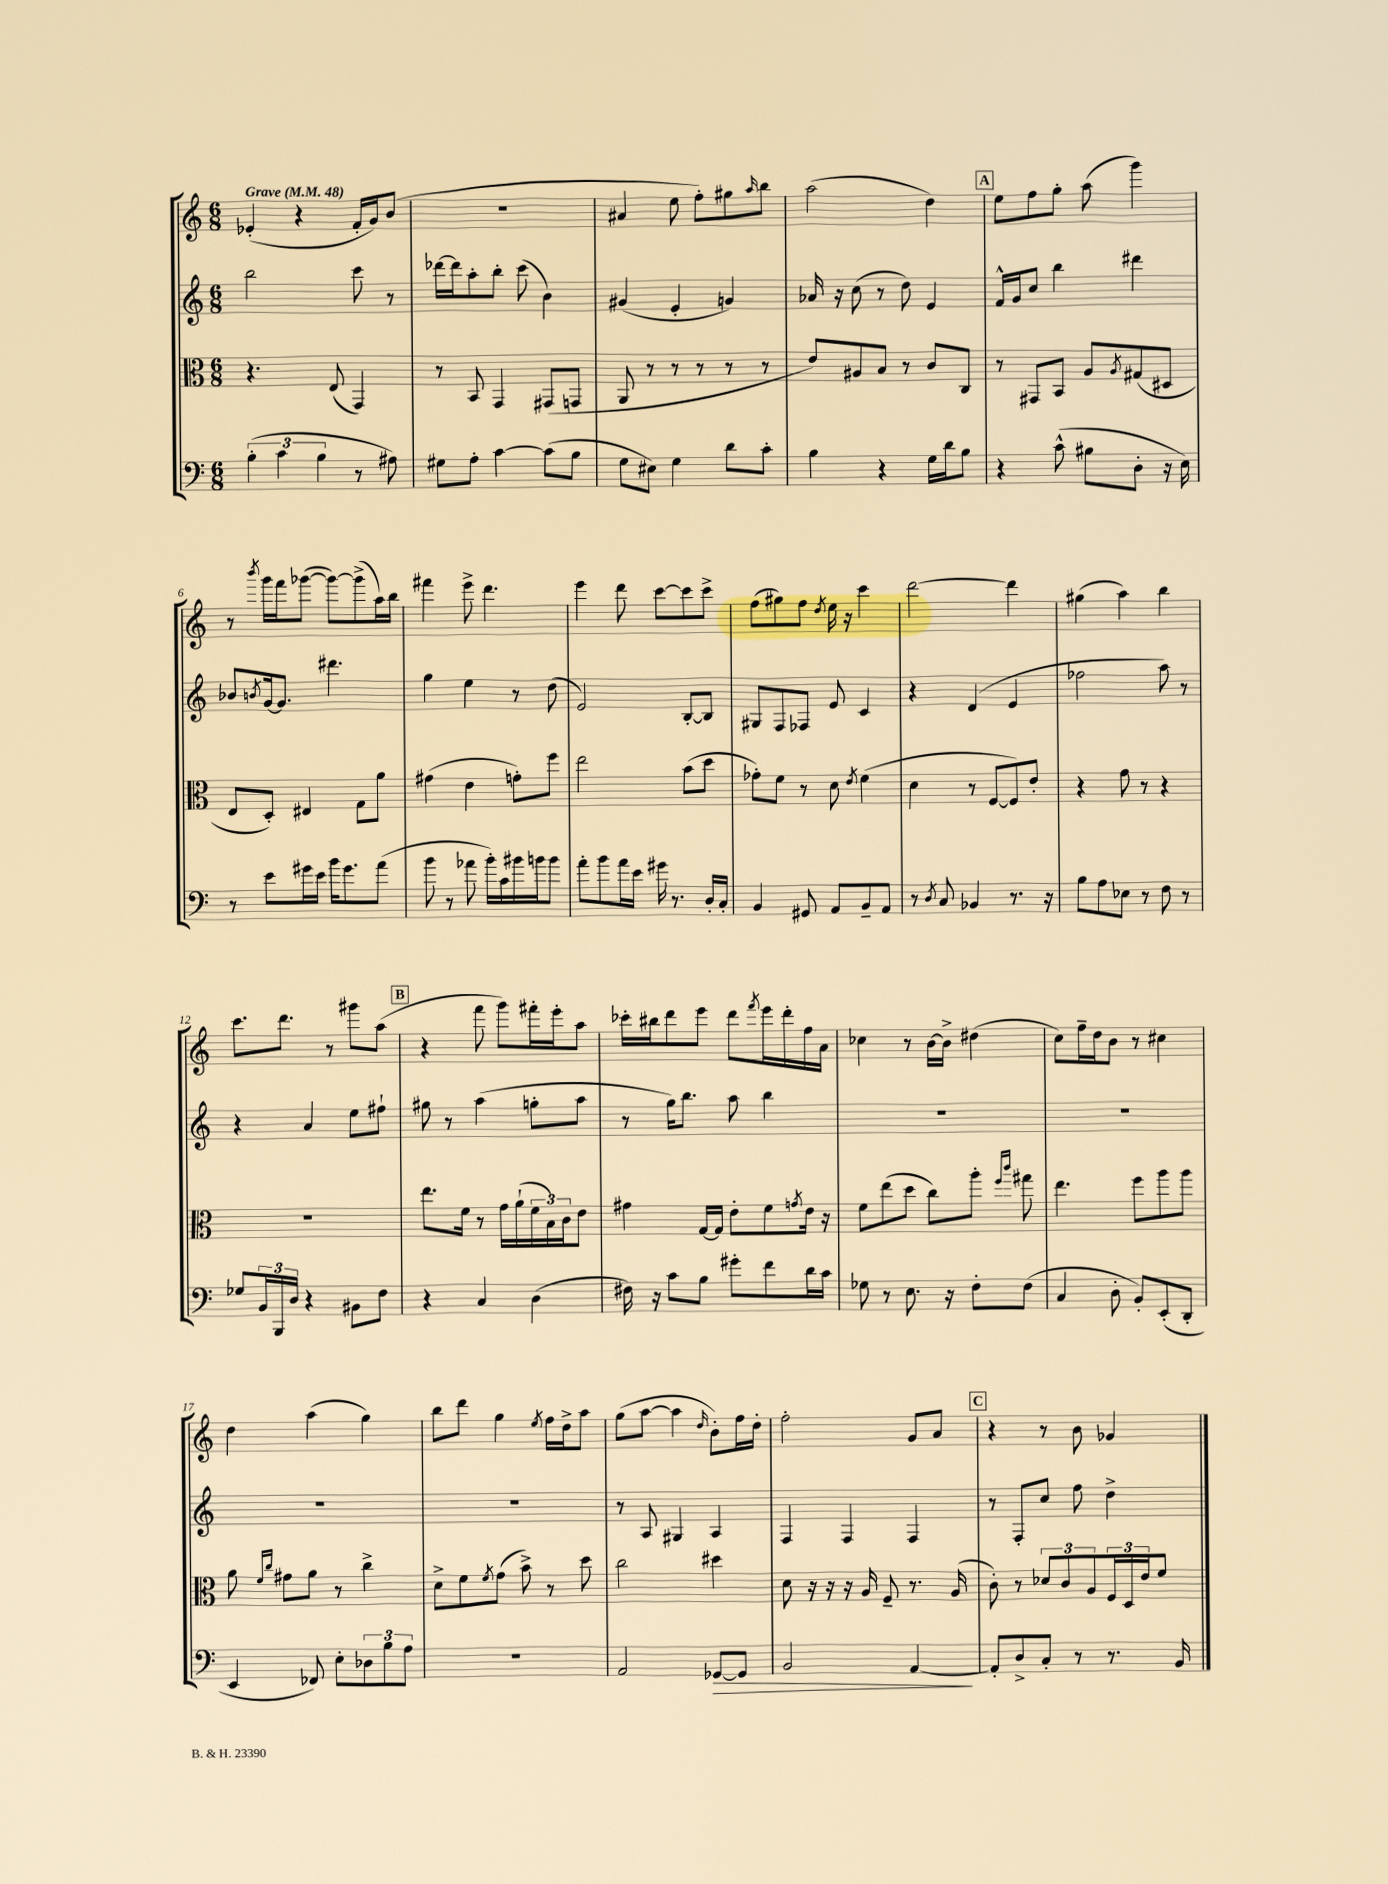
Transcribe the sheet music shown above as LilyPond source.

<<
\new StaffGroup <<
\new Staff = "s0" {
    \clef treble \key c \major \numericTimeSignature \time 6/8 \tempo "Grave" 4 = 48
    ees'4-.( r4 f'16-. g'16) b'8( |
    R2. |
    ais'4 e''8 f''8-.) gis''8 \grace { a''16 } b''8 |
    a''2( d''4) |
    \mark \markup { \box "A" } e''8 f''8 g''8-. a''8( g'''4) |
    r8 \acciaccatura { b'''8 } g'''16 f'''16 ges'''8~( ges'''8~) ges'''8->( a''16) b''16 |
    fis'''4 e'''8-> d'''4. |
    e'''4 d'''8 c'''8~ c'''8 c'''8-> |
    f''8( gis''8) f''8 \acciaccatura { d''8 } e''16 r16 c'''4 |
    d'''2~ d'''4 |
    gis''4( a''4) b''4 |
    c'''8. d'''8. r8 gis'''8 a''8( |
    \mark \markup { \box "B" } r4 f'''8 g'''8) fis'''16-. e'''16-. a''8 |
    ces'''16-. bis''16 d'''8 e'''8 d'''8 \acciaccatura { f'''8 } e'''16 d'''16-. f''16 a'16 |
    ces''4 r8 b'16~ b'16-> dis''4( |
    c''8) f''16-- d''16 b'8 r8 cis''4 |
    d''4 a''4( g''4) |
    b''8 d'''8 g''4 \acciaccatura { e''8 } f''16 d''16-> a''8 |
    g''8( a''8~ a''4 \grace { d''16 } b'8-.) f''16 d''16-. |
    f''2-. g'8 a'8 |
    \mark \markup { \box "C" } r4 r8 b'8 ges'4 \bar "|." |
}
\new Staff = "s1" {
    \clef treble \key c \major \numericTimeSignature \time 6/8
    b''2 c'''8 r8 |
    des'''16~ des'''16 a''8-. b''8-. c'''8( b'4) |
    gis'4( e'4-. g'4) |
    aes'16 r16 c''8( r8 d''8) e'4 |
    \mark \markup { \box "A" } f'16-^ g'16 c''8 b''4 dis'''4 |
    bes'8 \acciaccatura { b'8 } g'16~ g'8. dis'''4. |
    g''4 e''4 r8 d''8( |
    e'2) b8~-. b8 |
    gis8 f8 fes8 e'8 c'4 |
    r4 d'4( e'4 |
    fes''2 a''8) r8 |
    r4 a'4 e''8 fis''8-! |
    \mark \markup { \box "B" } gis''8 r8 a''4( g''8-. a''8 |
    r8 g''16) b''8. a''8 b''4 |
    R2. |
    R2. |
    R2. |
    R2. |
    r8 a8 gis4 a4 |
    f4 f4 f4 |
    \mark \markup { \box "C" } r8 f8-. c''8 f''8 d''4-> \bar "|." |
}
\new Staff = "s2" {
    \clef alto \key c \major \numericTimeSignature \time 6/8
    r4. e8( g,4) |
    r8 b,8 g,4 gis,8( g,8 |
    a,8 r8 r8 r8 r8 r8 |
    e'8) ais8 b8 r8 c'8 c8 |
    \mark \markup { \box "A" } r8 gis,8 b,8 a8 \acciaccatura { a8 } gis8( dis8 |
    e8 d8-.) eis4 g8 a'8 |
    gis'4( e'4 g'8-.) f''8 |
    e''2 b'8( d''8 |
    ges'8-.) f'8 r8 d'8 \acciaccatura { e'8 } f'4( |
    d'4 r8 f8~ f8) e'8-. |
    r4 g'8 r8 r4 |
    R2. |
    \mark \markup { \box "B" } e''8. f'16 r8 g'16 a'16-!( \tuplet 3/2 { f'16 b16) c'16 } e'8 |
    gis'4 g16~ g16 e'8-. f'8 \acciaccatura { g'8 } e'16 r16 |
    f'8 e''8( d''8 c''8) a''8-. \grace { f''16 c'''16 } gis''8 |
    e''4. f''8 a''8 a''8 |
    a'8 \grace { f'16 c''16 } gis'8 a'8 r8 c''4-> |
    d'8-> f'8 \acciaccatura { f'8 } g'8( b'8->) r8 d''8 |
    c''2 dis''4 |
    d'8 r16 r16 r16 a16 f8-- r8. a16( |
    \mark \markup { \box "C" } c'8-.) r8 \tuplet 3/2 { des'8 c'8 a8 } \tuplet 3/2 { f16 d16 e'16 } f'8 \bar "|." |
}
\new Staff = "s3" {
    \clef bass \key c \major \numericTimeSignature \time 6/8
    \tuplet 3/2 { b4-.( c'4 b4 } r8 ais8) |
    gis8 a8-. c'4~ c'8( b8 |
    g8 eis8) g4 d'8 c'8-. |
    b4 r4 g16 d'16 b8 |
    \mark \markup { \box "A" } r4 c'8-^( bis8 d8-. r16 e16) |
    r8 e'8 gis'16 e'16 b'16 gis'8. a'8( |
    b'8 r8 aes'8 b'16-.) c'16 bis'16 b'16 b'8 |
    a'8-. b'8 a'16 e'16 gis'16 r8. d16-. c16-. |
    b,4 gis,8 a,8 b,8-- a,8 |
    r8 \acciaccatura { d8 } c8 bes,4 r8. r16 |
    b8 a8 ees8 r8 f8 r8 |
    ges8 \tuplet 3/2 { b,16 b,,16 d16 } r4 bis,8 f8 |
    \mark \markup { \box "B" } r4 c4 d4( |
    fis16) r16 c'8 b8 gis'8-. f'8 d'16 c'16 |
    ges8 r8 e8. r16 f8-. f8( |
    c4 d8-. b,8-.) e,8-.( d,8-. |
    e,4 fes,8) e8-. \tuplet 3/2 { des8 b8 a8 } |
    R2. |
    a,2 ges,8~\> ges,8 |
    b,2 a,4~\! |
    \mark \markup { \box "C" } a,8-. d8-> c8-. r8 r8. b,16 \bar "|." |
}
>>
>>
